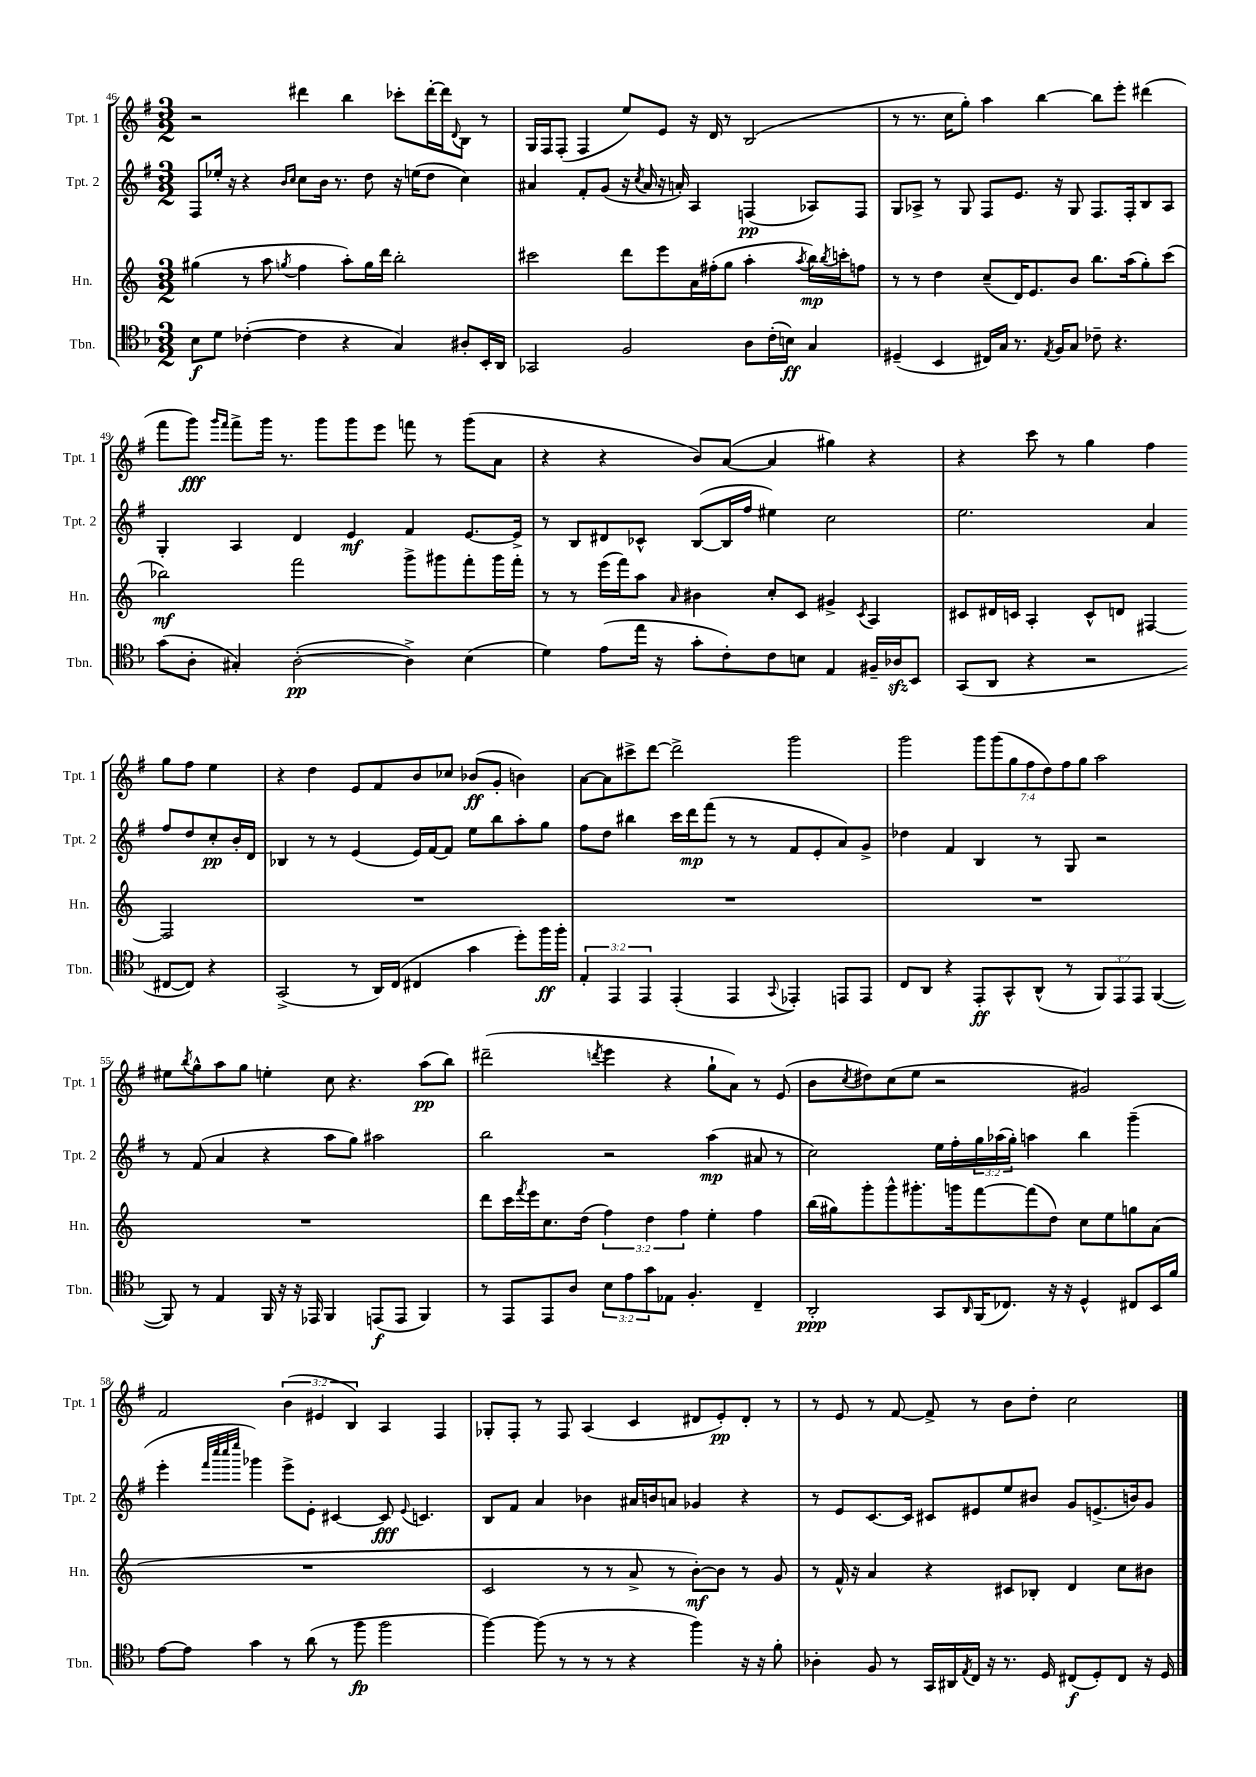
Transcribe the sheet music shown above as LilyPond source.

<<
\new StaffGroup <<
\new Staff = "s0" \with { instrumentName = "Tpt. 1" shortInstrumentName = "Tpt. 1" } {
    \clef treble \key g \major \numericTimeSignature \time 3/2 \override Staff.TupletNumber.text = #tuplet-number::calc-fraction-text
    r2 dis'''4 b''4 ces'''8-. dis'''16~-. dis'''16 \appoggiatura { d'8 } b8 r8 |
    g16 fis16 fis8-.( fis4 e''8) e'8 r16 d'16 r8 b2( |
    r8 r8. c''16 g''8-.) a''4 b''4~ b''8 e'''8-. dis'''4( |
    fis'''8 g'''8\fff) \grace { g'''16 fis'''16 } fis'''8-> g'''16 r8. g'''8 g'''8 e'''8 f'''8 r8 g'''8( a'8 |
    r4 r4 b'8) a'8~( a'4 gis''4) r4 |
    r4 c'''8 r8 g''4 fis''4 g''8 fis''8 e''4 |
    r4 d''4 e'8 fis'8 b'8 ces''8 bes'8\ff( g'8-. b'4) |
    a'8~ a'8 cis'''8-> d'''8~ d'''2-> g'''2 |
    g'''2 \tuplet 7/4 { g'''8 g'''8( g''8 fis''8 d''8) fis''8 g''8 } a''2 |
    eis''8 \acciaccatura { b''8 } g''8-^ a''8 g''8 e''4-. c''8 r4. a''8\pp( b''8) |
    dis'''2--( \acciaccatura { d'''8 } e'''4 r4 g''8-! a'8) r8 e'8( |
    b'8 \acciaccatura { c''8 } dis''8) c''8( e''8 r2 gis'2) |
    fis'2 \tuplet 3/2 { b'4( eis'4 b4) } a4 fis4 |
    ges8-. fis8-. r8 fis8 a4( c'4 dis'8 e'8-.\pp) dis'8-. r8 |
    r8 e'8 r8 fis'8~ fis'8-> r8 b'8 d''8-. c''2 \bar "|." |
}
\new Staff = "s1" \with { instrumentName = "Tpt. 2" shortInstrumentName = "Tpt. 2" } {
    \clef treble \key g \major \numericTimeSignature \time 3/2 \override Staff.TupletNumber.text = #tuplet-number::calc-fraction-text
    fis8 ees''16-. r16 r4 \grace { b'16 c''16 } c''8 b'16 r8. d''8 r16 e''16( d''8 c''4) |
    ais'4 fis'8-. g'8( r16 \acciaccatura { c''8 } ais'16 r16 a'16-.) a4 f4\pp( aes8) f8 |
    g8 aes8-> r8 g8 fis8 e'8. r16 g8 fis8. fis16-. b8 aes8 |
    g4-. a4 d'4 e'4\mf fis'4 e'8.~ e'16-> |
    r8 b8 dis'8 ces'8-^ b8~( b16 fis''16 eis''4) c''2 |
    e''2. a'4 fis''8 d''8 c''8-.\pp b'16-. d'16 |
    bes4 r8 r8 e'4( e'16) fis'16~ fis'8 e''8 b''8 a''8-. g''8 |
    fis''8 d''8 bis''4 c'''16 d'''16\mp fis'''8( r8 r8 fis'8 e'8-. a'8) g'8-> |
    des''4 fis'4 b4 r8 g8 r2 |
    r8 fis'8( a'4 r4 a''8 g''8) ais''2 |
    b''2 r2 a''4\mp( ais'8 r8 |
    c''2) e''16 fis''16-. \tuplet 3/2 { g''16 aes''16( g''16-.) } a''4 b''4 g'''4--( |
    e'''4-. \grace { fis'''32 c''''32 c''''32 e''''32 } ges'''4) e'''8-> e'8-. cis'4~ cis'8\fff \appoggiatura { e'8 } c'4. |
    b8 fis'8 a'4 bes'4 ais'16 b'16 a'8 ges'4 r4 |
    r8 e'8 c'8.~ c'16 cis'8 eis'8 e''8 bis'8 g'8 e'8.->( b'16) g'8 \bar "|." |
}
\new Staff = "s2" \with { instrumentName = "Hn." shortInstrumentName = "Hn." } {
    \clef treble \key c \major \numericTimeSignature \time 3/2 \override Staff.TupletNumber.text = #tuplet-number::calc-fraction-text
    gis''4( r8 a''8 \acciaccatura { g''8 } f''4 a''8-.) g''16 d'''16 b''2-. |
    cis'''2 d'''8 e'''8 a'16 fis''16-.( g''8 a''4-. \acciaccatura { a''8 } b''16\mp) \acciaccatura { b''8 } c'''16-. f''8 |
    r8 r8 d''4 c''8--( d'16) e'8. b'8 b''8. a''16( g''8-.) c'''8( |
    bes''2\mf) f'''2 g'''8-> gis'''8 f'''8-. gis'''16 f'''16-. |
    r8 r8 e'''16( f'''16) a''8 \grace { a'16 } bis'4 c''8-. c'8 gis'4-> \acciaccatura { c'8 } a4 |
    cis'8 dis'16 c'16 a4-. c'8-^ d'8 fis4~ fis2 |
    R1. |
    R1. |
    R1. |
    R1. |
    d'''8 c'''16 \acciaccatura { f'''8 } e'''16 c''8. d''16( \tuplet 3/2 { f''4) d''4 f''4 } e''4-. f''4 |
    b''16( gis''16) g'''8-. g'''8-^ gis'''8.-. g'''16 f'''8~ f'''8( d''8) c''8 e''8 g''8 a'8( |
    R1. |
    c'2 r8 r8 a'8-> r8 b'8~-.\mf) b'8 r8 g'8 |
    r8 f'16-^ r16 a'4 r4 cis'8 bes8-. d'4 c''8 bis'8 \bar "|." |
}
\new Staff = "s3" \with { instrumentName = "Tbn." shortInstrumentName = "Tbn." } {
    \clef tenor \key f \major \numericTimeSignature \time 3/2 \override Staff.TupletNumber.text = #tuplet-number::calc-fraction-text
    bes8\f d'8 ces'4~-.( ces'4 r4 g4) ais8-. bes,16-. a,16 |
    ges,2 f2 a8 c'16-.( b16\ff) g4 |
    dis4--( bes,4 cis16) g16 r8. \acciaccatura { e8 } f16 g8 ces'8-- r4. |
    g'8( a8-. gis4-.) a2~-.\pp( a4->) bes4( |
    d'4) e'8( e''16 r16 g'8-. c'8-.) c'8 b8 e4 fis16-- aes16\sfz bes,8 |
    g,8( a,8 r4 r2 cis8~ cis8) r4 |
    g,2->( r8 a,16) c16( cis4 g'4 d''8-.) f''16\ff f''16-. |
    \tuplet 3/2 { e4-. e,4 e,4 } e,4-.( e,4 \appoggiatura { g,8 } ees,4-.) e,8 e,8 |
    c8 a,8 r4 e,8-.\ff g,8-^ a,8-^( r8 \tuplet 3/2 { f,8) e,8 e,8 } f,4~( |
    f,8) r8 e4 f,16 r16 r16 ees,16 f,4 e,8\f( e,8 f,4) |
    r8 e,8 e,8 a8 \tuplet 3/2 { bes8 e'8 g'8 } ees8 f4.-. c4-- |
    a,2-.\ppp g,8 \grace { a,16 } f,16( ces8.) r16 r16 d4-^ cis8 bes,16 f'16 |
    e'8~ e'8 g'4 r8 a'8( r8 f''8\fp f''2 |
    f''4~) f''8( r8 r8 r8 r4 f''4) r16 r16 f'8-. |
    aes4-. f8 r8 g,16 ais,16 \acciaccatura { e8 } c16 r16 r8. d16 cis8\f( d8-.) cis8 r16 d16 \bar "|." |
}
>>
>>
\layout { \context { \Score currentBarNumber = #46 } }
